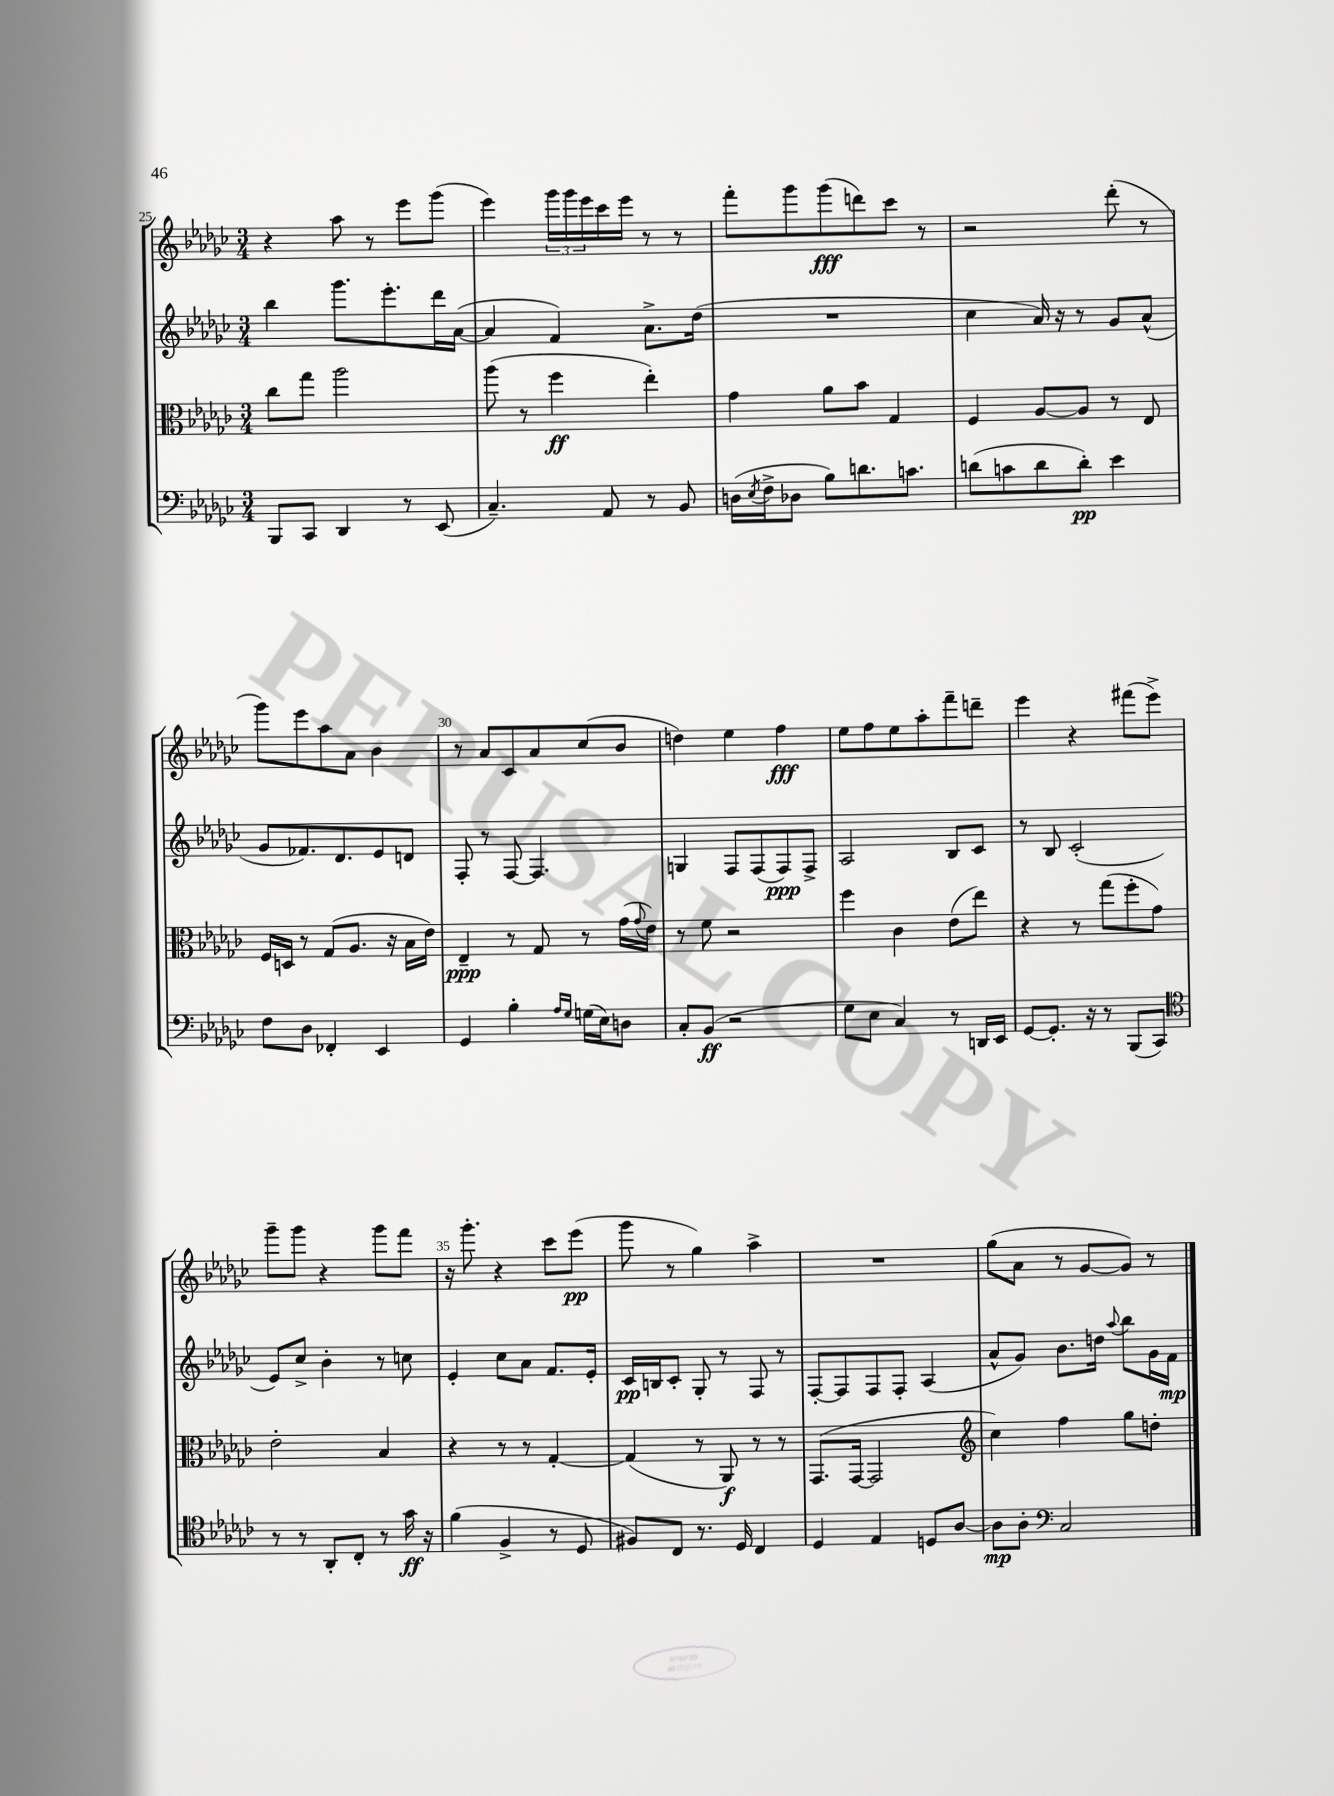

**kern	**kern	**kern	**kern
*staff4	*staff3	*staff2	*staff1
*clefF4	*clefC3	*clefG2	*clefG2
*k[b-e-a-d-g-c-]	*k[b-e-a-d-g-c-]	*k[b-e-a-d-g-c-]	*k[b-e-a-d-g-c-]
*M3/4	*M3/4	*M3/4	*M3/4
8BBB-	8cc-	4bb-	4r
8CC-	8gg-	.	.
4DD-	2aa-	8.ggg-	8aa-
.	.	.	8r
.	.	8.eee-'	.
8r	.	.	8eee-
(8EE-	.	16ddd-	(8ggg-
.	.	([16a-	.
=	=	=	=
4.C-~)	(8aa-	4a-]	4eee-)
.	8r	.	.
.	4ff	4f)	24ggg-
.	.	.	24ggg-
.	.	.	24eee-
8AA-	.	.	16ccc-
.	.	.	16eee-
8r	4ee-')	8.a-^	8r
8BB-	.	.	8r
.	.	(16dd-	.
=	=	=	=
(16D	4g-	2.r	8fff'
8qE-	.	.	.
16F^	.	.	.
8D-	.	.	8ggg-
8B-)	8a-	.	(8ggg-
8.d	8b-	.	8ddd)
.	4G-	.	8ccc-
8.c	.	.	.
.	.	.	8r
=	=	=	=
(8d	4F	4cc-	2r
8c	.	.	.
8d	[8A-	16a-)	.
.	.	16r	.
8d')	8A-]	8r	.
4e-	8r	8g-	(8ddd-'
.	8E-	(8a-^^	8r
=	=	=	=
8F	16F	8g-	8ggg-)
.	16D	.	.
8D-	8r	8.f-)	8eee-
4FF-'	(8G-	.	8aa-
.	.	8.d-	.
.	8.A-	.	8a-
4EE-	.	8e-	4b-
.	16r	.	.
.	16B-	8d	.
.	16e-)	.	.
=	=	=	=
4GG-	4E-~	8F'	8r
.	.	8r	8a-
4B-'	8r	[8F	8c-
.	8G-	4.F]	8a-
16qqA-	.	.	.
16qqG-	.	.	.
(16G	8r	.	(8cc-
16E-)	.	.	.
8D	(16g-	.	8b-
.	8qqg-	.	.
.	16e-)	.	.
=	=	=	=
8C-'	8r	4G	4dd)
(8BB-	8f	.	.
2r	2r	8F	4ee-
.	.	(8F	.
.	.	8F)	4ff
.	.	8F^	.
=	=	=	=
8G-	4ff	2A-	8ee-
8E-	.	.	8ff
4C-)	4c-	.	8ee-
.	.	.	8aa-'
8r	(8e-	8B-	8fff~
16DD	8ee-)	8c-	8ddd~
16EE-	.	.	.
=	=	=	=
[8GG-	4r	8r	4eee-
8.GG-']	.	8B-	.
.	8r	(2c-'	4r
16r	.	.	.
8r	(8gg-	.	.
(8BBB-	8ff'	.	(8fff#
8CC-)	8g-)	.	8eee-^)
=	=	=	=
*clefC4	*	*	*
8r	2e-'	8e-)	8ggg-~
8r	.	8cc-^	8ggg-
8AA-'	.	4b-'	4r
8C-'	.	.	.
8r	4B-	8r	8ggg-
16g-	.	8cc	8fff
16r	.	.	.
=	=	=	=
(4f	4r	4e-'	16r
.	.	.	8.ggg-'
4F^	8r	8cc-	4r
.	8r	8a-	.
8r	[4G-'	8.f	8ccc-
8D-	.	.	(8eee-
.	.	16e-'	.
=	=	=	=
8F#)	(4G-]	16c-	8ggg-
.	.	16B	.
8C-	.	8c-'	8r
8.r	8r	8G-'	4gg-)
.	8AA-)	8r	.
16D-	.	.	.
4C-	8r	8F	4aa-^
.	8r	8r	.
=	=	=	=
4D-	(8.GG-	[8F'	2.r
.	.	8F]	.
.	[16GG-	.	.
4E-	2GG-]	8F	.
.	.	8F'	.
8D	.	(4A-	.
[8A-	.	.	.
=	=	=	=
*	*clefG2	*	*
8A-]	4cc-)	8a-^^	(8gg-
8A-'	.	8g-)	8a-
*clefF4	*	*	*
2C-	4ff	8.b-	8r
.	.	.	[8g-
.	.	16dd	.
.	.	8qqaa-	.
.	8gg-	8bb-	8g-])
.	8dd'	16g-	8r
.	.	16f	.
==	==	==	==
*-	*-	*-	*-
